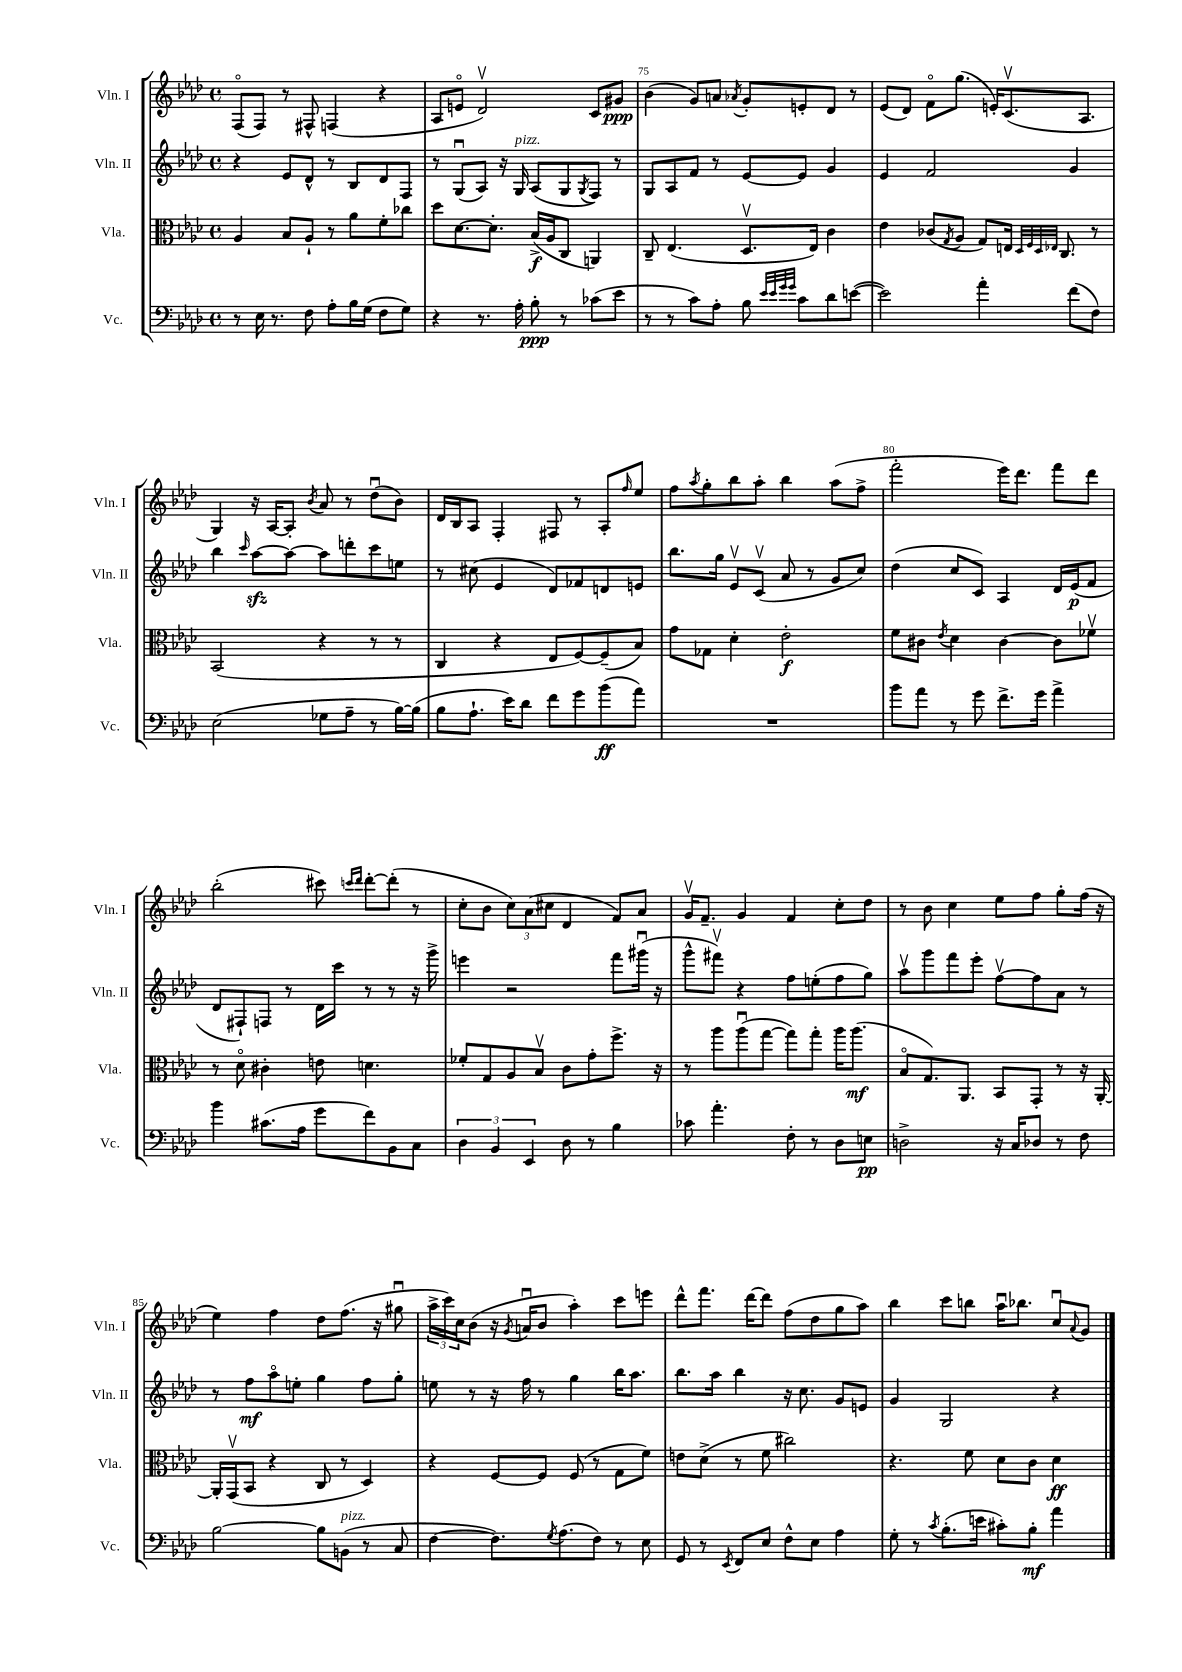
<<
\new StaffGroup <<
\new Staff = "s0" \with { instrumentName = "Vln. I" shortInstrumentName = "Vln. I" } {
    \clef treble \key aes \major \defaultTimeSignature \time 4/4
    f8\flageolet( f8) r8 fis8-^ f4( r4 |
    aes8 e'8\flageolet des'2\upbow) c'8 gis'8\ppp |
    bes'4( g'8) a'8 \acciaccatura { aes'8 } g'8-. e'8-. des'8 r8 |
    ees'8( des'8) f'8\flageolet g''8.( e'16-.) c'8.\upbow( aes8. |
    g4) r16 aes16~ aes8-. \acciaccatura { bes'8 } aes'8 r8 des''8\downbow( bes'8) |
    des'16 bes16 aes8 f4-. fis8 r8 aes8-. \grace { f''16 } ees''8 |
    f''8 \acciaccatura { aes''8 } g''8-. bes''8 aes''8-. bes''4 aes''8( f''8-> |
    f'''2-. ees'''16) des'''8. f'''8 des'''8 |
    bes''2-.( cis'''8) \grace { c'''16 des'''16 } des'''8~-. des'''8-.( r8 |
    c''8-. bes'8 \tuplet 3/2 { c''8) aes'8( cis''8 } des'4 f'8) aes'8 |
    g'16\upbow f'8.-- g'4 f'4 c''8-. des''8 |
    r8 bes'8 c''4 ees''8 f''8 g''8-. f''16( r16 |
    ees''4) f''4 des''8 f''8.( r16 gis''8\downbow |
    \tuplet 3/2 { aes''16-> c'''16) c''16 } bes'8( r16 \acciaccatura { g'8 } a'16\downbow bes'8 aes''4-.) c'''8 e'''8 |
    des'''8-^ f'''8. des'''16~ des'''8 f''8( des''8 g''8 aes''8) |
    bes''4 c'''8 b''8 aes''16\downbow bes''8. c''8\downbow \appoggiatura { aes'8 } g'8 \bar "|." |
}
\new Staff = "s1" \with { instrumentName = "Vln. II" shortInstrumentName = "Vln. II" } {
    \clef treble \key aes \major \defaultTimeSignature \time 4/4
    r4 ees'8 des'8-^ r8 bes8 des'8 f8 |
    r8 g8\downbow( aes8) r16 g16^\markup { \italic "pizz." } aes8( g8 \acciaccatura { g8 } f8) r8 |
    g8 aes8 f'8 r8 ees'8~ ees'8 g'4 |
    ees'4 f'2 g'4 |
    bes''4 \grace { c'''16 } aes''8~\sfz aes''8~ aes''8 d'''8-. c'''8 e''8 |
    r8 cis''8( ees'4 des'8) fes'8 d'8 e'8 |
    bes''8. g''16 ees'8\upbow c'8\upbow( aes'8 r8 g'8 c''8) |
    des''4( c''8 c'8) aes4 des'16 ees'16\p( f'8 |
    des'8 fis8-!) f8 r8 des'16 c'''16 r8 r8 r16 g'''16-> |
    e'''4 r2 f'''8 gis'''16\downbow( r16 |
    g'''8-^ fis'''8\upbow) r4 f''8 e''8-.( f''8 g''8) |
    aes''8\upbow g'''8 f'''8 ees'''8-. f''8~\upbow f''8 aes'8 r8 |
    r8 f''8\mf aes''8\flageolet e''8-. g''4 f''8 g''8-. |
    e''8 r8 r16 f''16 r8 g''4 bes''16 aes''8. |
    bes''8. aes''16 bes''4 r16 c''8. g'8 e'8 |
    g'4 g2 r4 \bar "|." |
}
\new Staff = "s2" \with { instrumentName = "Vla." shortInstrumentName = "Vla." } {
    \clef alto \key aes \major \defaultTimeSignature \time 4/4
    aes4 bes8 aes8-! r8 aes'8 f'8-. ces''8 |
    des''8 des'8.~ des'8.-. bes16->\f( aes16 c8 a,4) |
    c8-- ees4.( des8.\upbow ees16) c'4 |
    ees'4 ces'8( \acciaccatura { g8 } aes8 g8) e16 \grace { des32 f32 des32 ees32 } c8. r8 |
    bes,2( r4 r8 r8 |
    c4 r4 ees8 f8~) f8--( bes8) |
    g'8 ges8 des'4-. ees'2-.\f |
    f'8 cis'8 \acciaccatura { ees'8 } des'4 cis'4~ cis'8 fes'8\upbow |
    r8 des'8\flageolet cis'4-. e'8 d'4. |
    fes'8-. g8 aes8 bes8\upbow c'8 g'8-. f''8.-> r16 |
    r8 aes''8 aes''8\downbow( g''8~ g''8) g''8-. aes''16 aes''8.\mf( |
    bes8\flageolet g8.) aes,8. bes,8 g,8-. r8 r16 aes,16~-. |
    aes,16-. g,16\upbow( bes,8 r4 c8 r8 des4) |
    r4 f8~ f8 f8( r8 g8 f'8) |
    e'8 des'8->( r8 f'8 cis''2) |
    r4. f'8 des'8 c'8 des'4\ff \bar "|." |
}
\new Staff = "s3" \with { instrumentName = "Vc." shortInstrumentName = "Vc." } {
    \clef bass \key aes \major \defaultTimeSignature \time 4/4
    r8 ees16 r8. f8 aes8-. bes16 g16( f8 g8) |
    r4 r8. aes16-. bes8-.\ppp r8 ces'8( ees'8 |
    r8 r8 c'8) aes8-. bes8 \grace { ees'32 ees'32 g'32 g'32 } c'8 des'8 e'8~( |
    e'2) aes'4-. f'8( f8) |
    ees2( ges8 aes8-- r8 bes16~) bes16( |
    bes8 aes8.-! ees'16) des'8 f'8 g'8 bes'8\ff( aes'8) |
    R1 |
    bes'8 aes'8 r8 g'8 f'8.-> g'16 aes'4-> |
    bes'4 cis'8.( aes16 g'8 f'8) bes,8 c8 |
    \tuplet 3/2 { des4 bes,4 ees,4 } des8 r8 bes4 |
    ces'8 aes'4.-. f8-. r8 des8 e8\pp |
    d2-> r16 c16 des8 r8 f8 |
    bes2~ bes8 b,8^\markup { \italic "pizz." }( r8 c8 |
    f4~ f8.) \acciaccatura { g8 } aes8.( f8) r8 ees8 |
    g,8 r8 \acciaccatura { ees,8 } f,8 ees8 f8-^ ees8 aes4 |
    g8-. r8 \acciaccatura { c'8 } bes8.-.( e'16 cis'8-.) bes8-.\mf aes'4 \bar "|." |
}
>>
>>
\layout { \context { \Score currentBarNumber = #73 \override BarNumber.break-visibility = ##(#f #t #t) barNumberVisibility = #(every-nth-bar-number-visible 5) } }
